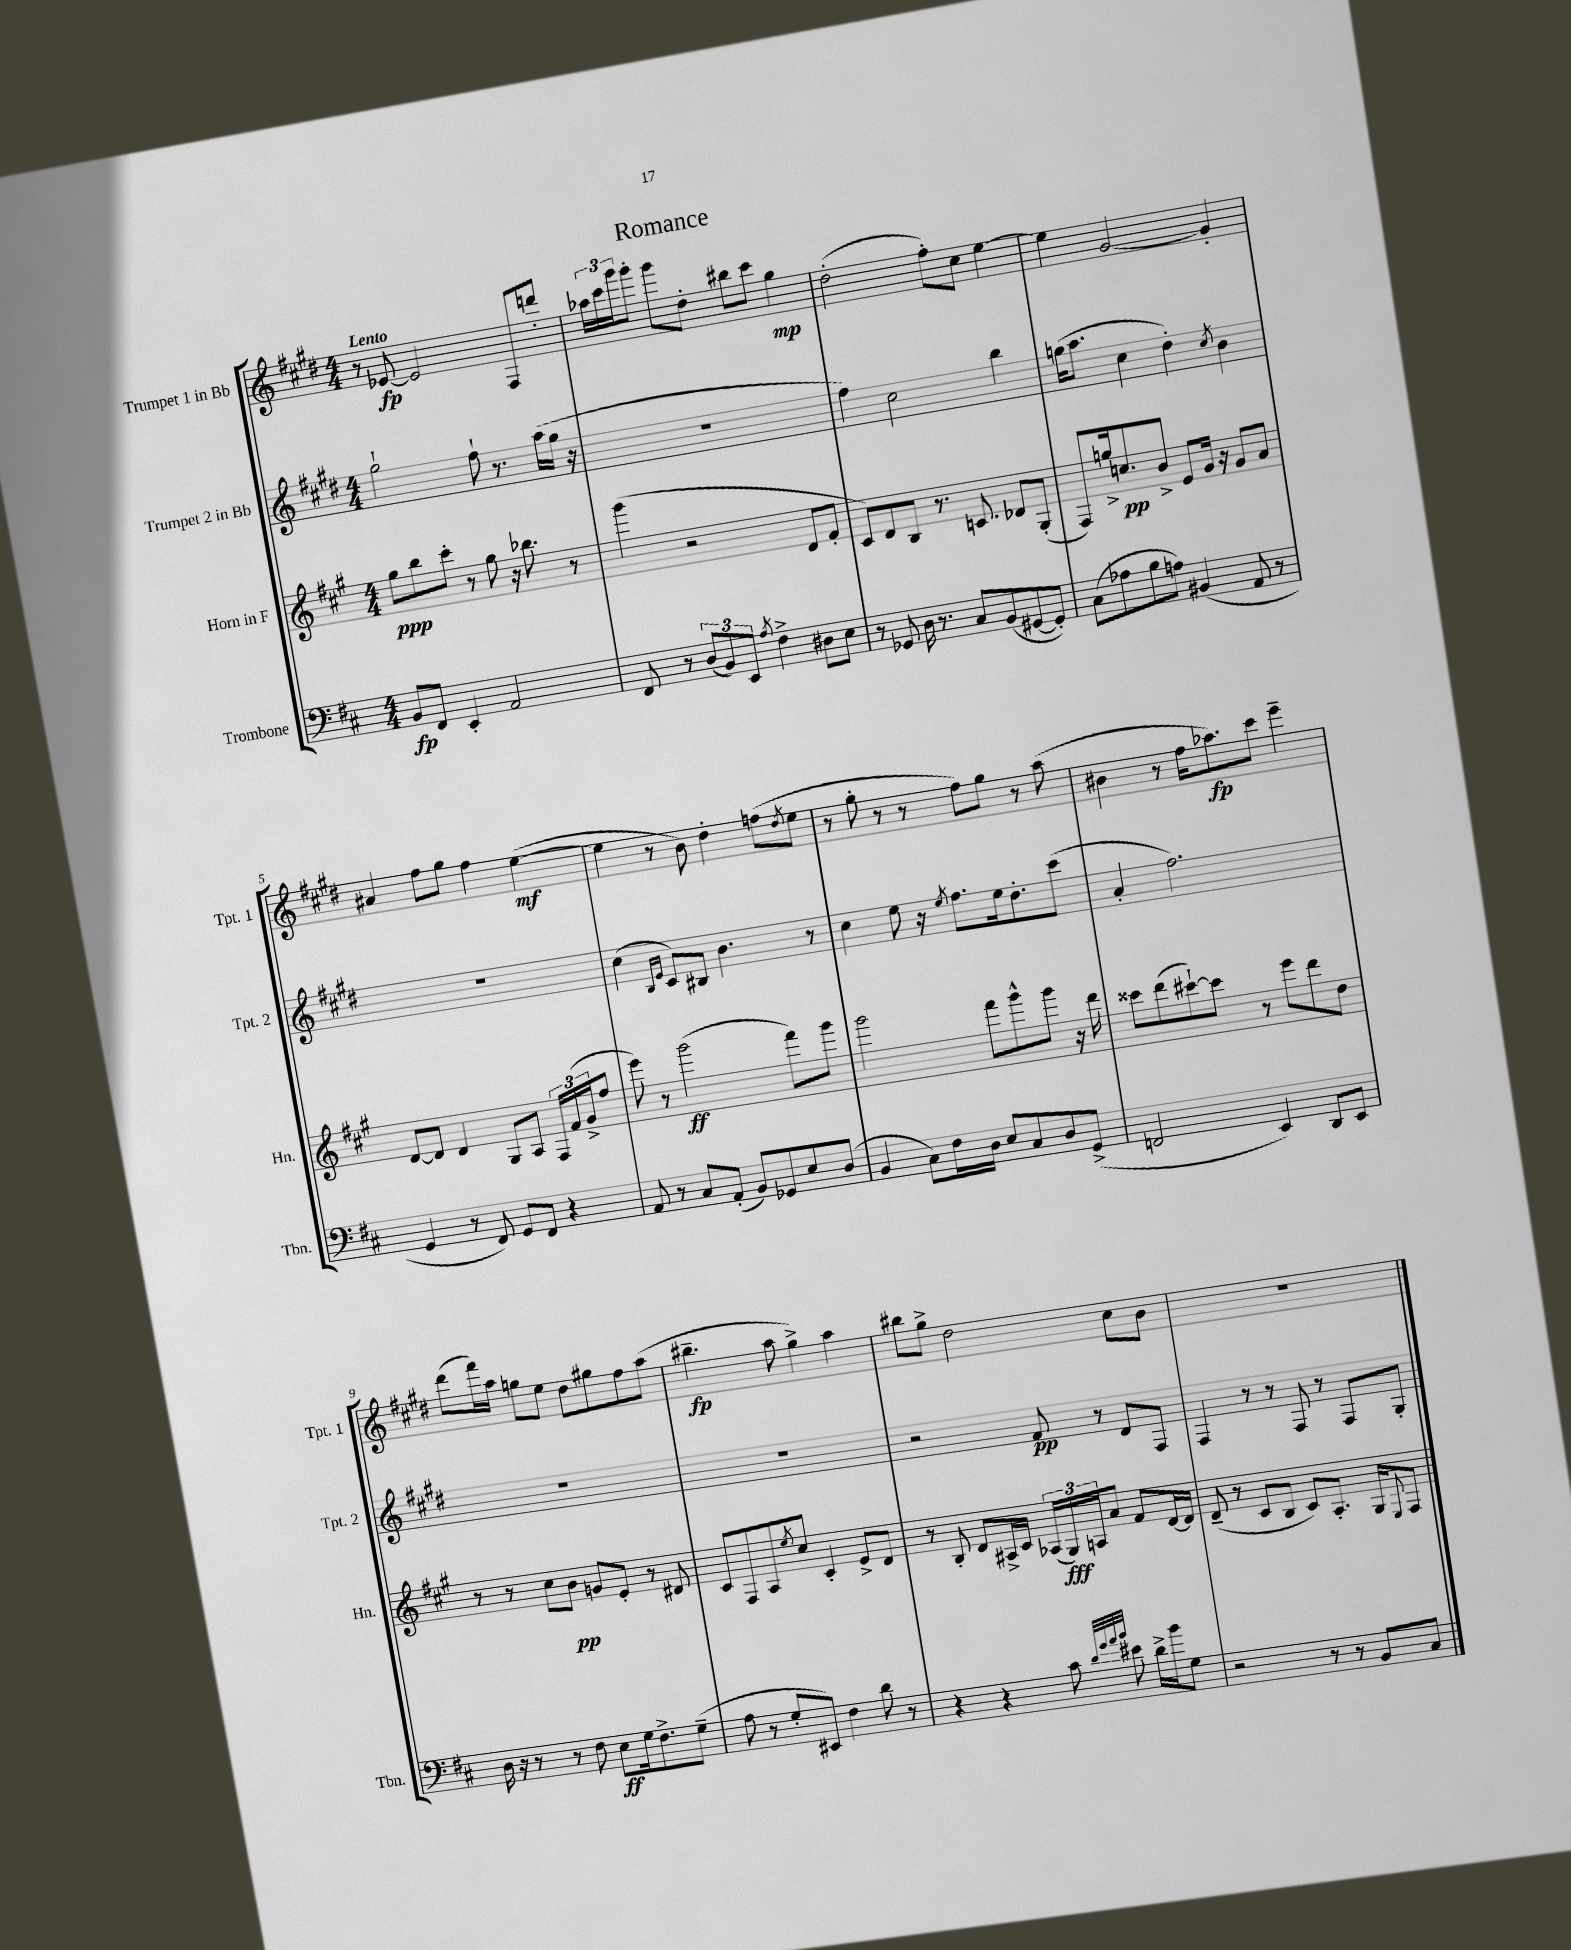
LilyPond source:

\header { title = "Romance" }
<<
\new StaffGroup <<
\new Staff = "s0" \with { instrumentName = "Trumpet 1 in Bb" shortInstrumentName = "Tpt. 1" } {
    \clef treble \key e \major \numericTimeSignature \time 4/4 \tempo "Lento"
    r8 ees'8~\fp ees'2 fis8 d'''8-. |
    \tuplet 3/2 { aes''16 cis'''16 gis'''16 } gis'''8-. gis'''8 dis''8-. bis''8 cis'''8 gis''4\mp |
    dis''2-.( fis''8-.) cis''8 e''4~ |
    e''4 gis'2~ gis'4-. |
    ais'4 fis''8 gis''8 fis''4 e''4~\mf( |
    e''4 r8 b'8) dis''4-. f''8( \acciaccatura { dis''8 } e''8 |
    r8 gis''8-. r8 r8 fis''8) gis''8 r8 a''8( |
    bis'4 r8 fis''16 aes''8.\fp) cis'''8 e'''4-- |
    dis'''8( fis'''16) a''16 g''8 e''8 dis''8 gis''8 fis''8 a''8( |
    bis''4.--\fp a''8 gis''4->) a''4 |
    bis''8 gis''8-> dis''2 cis''8 b'8 |
    R1 \bar "|." |
}
\new Staff = "s1" \with { instrumentName = "Trumpet 2 in Bb" shortInstrumentName = "Tpt. 2" } {
    \clef treble \key e \major \numericTimeSignature \time 4/4
    gis''2-! fis''8-! r8. a''16( gis''16 r16 |
    R1 |
    fis''4) cis''2 b''4 |
    g''16( a''8. cis''4 dis''4-.) \acciaccatura { cis''8 } b'4 |
    R1 |
    cis''4( \grace { b16 e'16 } cis'8) bis8 b'4. r8 |
    cis''4 e''8 r16 \acciaccatura { e''8 } fis''8. e''16 dis''8.-. cis'''8( |
    a'4-. fis''2.) |
    R1 |
    R1 |
    r2 fis'8\pp r8 dis'8 fis8 |
    fis4 r8 r8 fis8 r8 fis8 gis8-. \bar "|." |
}
\new Staff = "s2" \with { instrumentName = "Horn in F" shortInstrumentName = "Hn." } {
    \clef treble \key a \major \numericTimeSignature \time 4/4
    gis''8\ppp b''8 cis'''8-. r8 gis''8 r16 bes''8. r8 |
    gis'''4( r2 d'8 fis'8-. |
    cis'8) d'8 b8 r8. c'8. des'8 gis8-.( |
    fis8) g''16-> c''8.\pp b'8-> e'8 gis'16 r16 gis'8 a'8 |
    d'8~ d'8 d'4 gis8 a8 \tuplet 3/2 { fis16 fis'16( gis'16-> } fis''8 |
    e'''8) r8 gis'''2\ff( fis'''8) gis'''8 |
    gis'''2 fis'''8 gis'''8-^ gis'''8 r16 d'''16 |
    cisis'''8 d'''8( cis'''8~-!) cis'''8 r8 e'''8 d'''8 d''8 |
    r8 r8 cis''8 b'8\pp g'8 e'8-. r8 dis'8 |
    cis'8 fis8 a8 \acciaccatura { e''8 } cis''8 cis'4-. e'8-> d'8 |
    r8 b8-. d'8 ais16-> cis'16 \tuplet 3/2 { aes16( gis16\fff) a16 } a'8 fis'8 d'16~ d'16 |
    d'8--( r8 cis'8 b8 cis'8) a8.-. gis16 \appoggiatura { e8 } fis8 \bar "|." |
}
\new Staff = "s3" \with { instrumentName = "Trombone" shortInstrumentName = "Tbn." } {
    \clef bass \key d \major \numericTimeSignature \time 4/4
    b,8\fp fis,8 e,4-. a,2 |
    fis,8 r8 \tuplet 3/2 { d8( b,8) e,8 } \acciaccatura { a8 } fis4-> dis8 e8 |
    r8 ges,8 d16 r8. cis8 b,8( gis,8~ gis,8-.) |
    cis8( aes8 b8 a8) bis,4( a,8 r8 |
    g,4 r8 fis,8) g,8 fis,8 r4 |
    a,8 r8 cis8 a,8-.( b,8) ges,8 e8 d8( |
    b,4 cis8) fis16 d16 e8 cis8 d8 g,8->( |
    f,2 e,4) d,8 e,8 |
    d16 r16 r8 r8 fis8 e8\ff g16 fis8.-> g8--( |
    a8 r8 g8-. eis,8) fis4 d'8 r8 |
    r4 r4 cis'8 \grace { d'32 g'32 a'32 b'32 } eis'8 d'16-> b'16 g8 |
    r2 r8 r8 b,8 cis8 \bar "|." |
}
>>
>>
